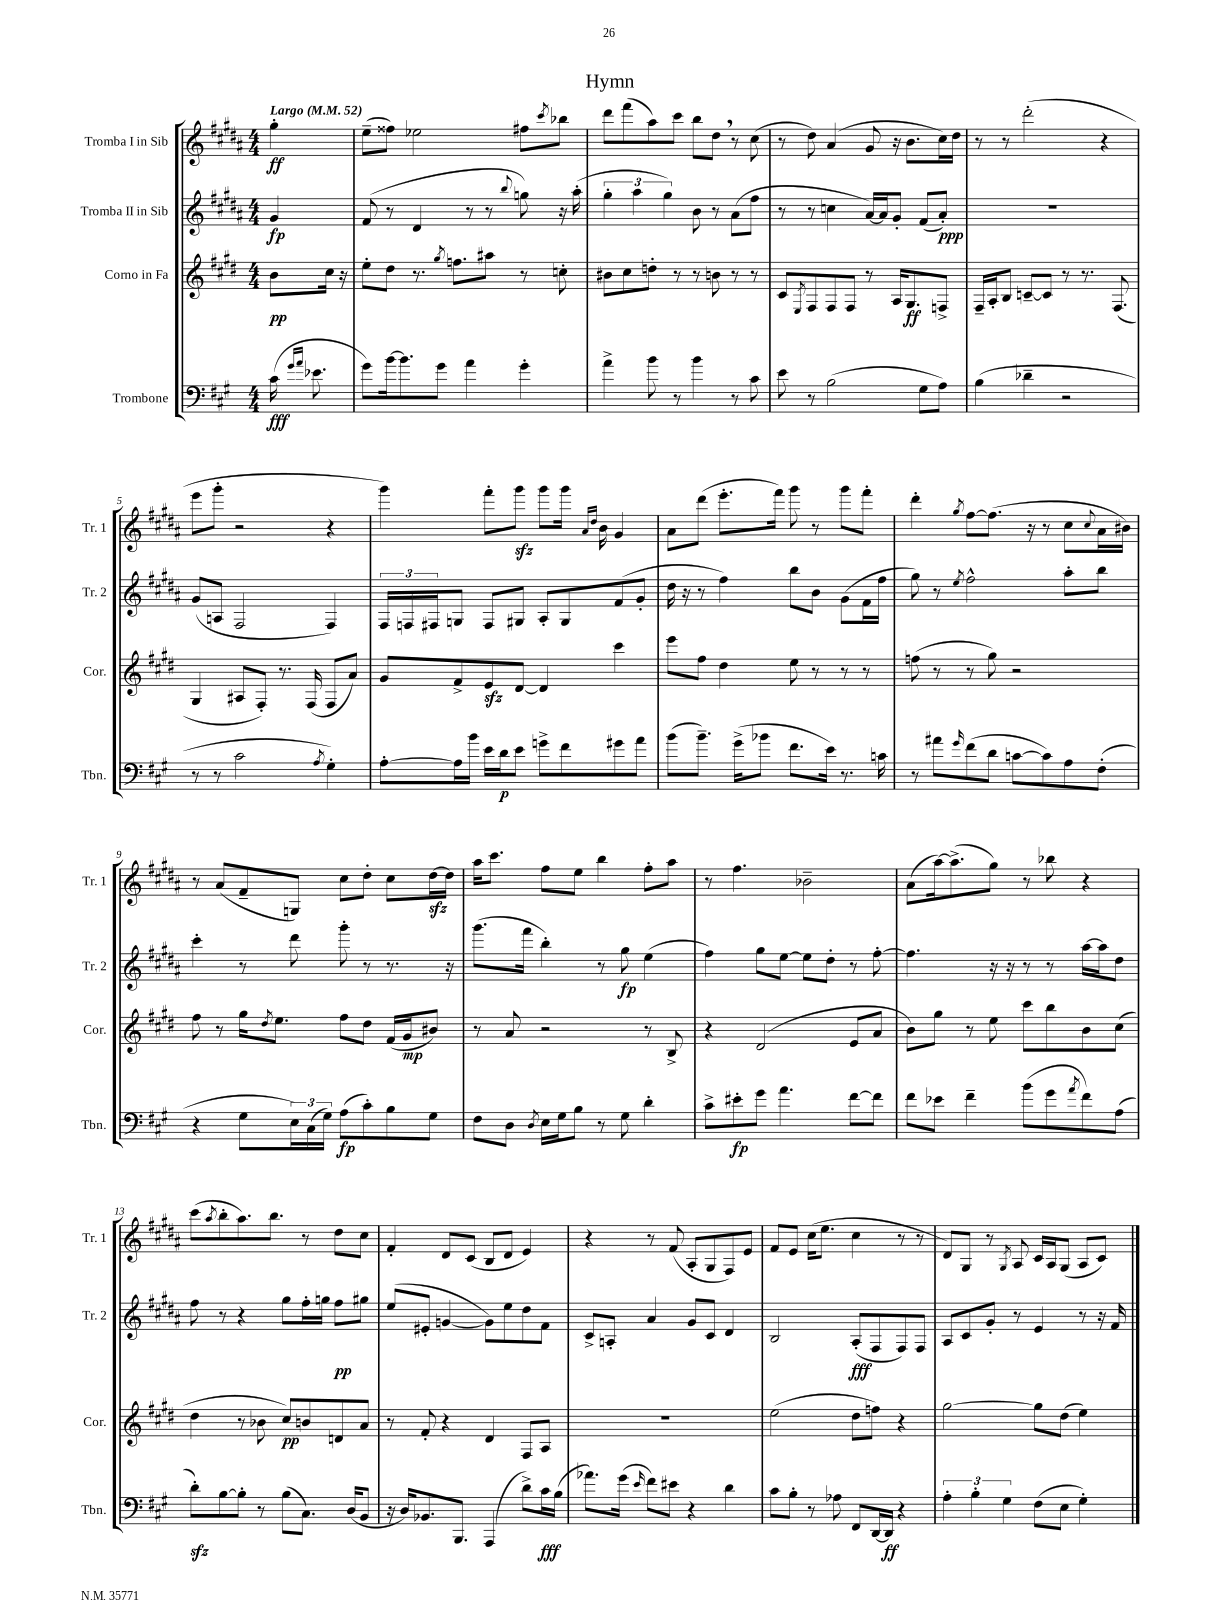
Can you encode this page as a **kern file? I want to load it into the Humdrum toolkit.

**kern	**kern	**kern	**kern
*staff4	*staff3	*staff2	*staff1
*clefF4	*clefG2	*clefG2	*clefG2
*k[f#c#g#]	*k[f#c#g#d#]	*k[f#c#g#d#a#]	*k[f#c#g#d#a#]
*M4/4	*M4/4	*M4/4	*M4/4
*MM52	*MM52	*MM52	*MM52
(16c#	8b	4g#	4gg#'
16qqg#	.	.	.
16qqa	.	.	.
8.e-	.	.	.
.	16cc#	.	.
.	16r	.	.
=	=	=	=
8g#)	8ee'	(8f#	(8ee~
[16b	8dd#	8r	8ff##)
8.b]	.	.	.
.	8.r	4d#	2ee-
8g#	.	.	.
.	8qgg#	.	.
.	8.ff	.	.
4a	.	8r	.
.	8aa#	8r	.
.	.	8qqbb	.
4g#'	8r	8gg)	8ff#
.	.	.	8qccc#
.	8cc'	16r	8bb-
.	.	(16aa#'	.
=	=	=	=
4a^	8b#	6gg#'	8ddd#
.	8cc#	.	(8fff#
.	.	6aa#	.
8b	8dd'	.	8aa#)
.	.	6gg#)	.
8r	8r	.	8ccc#
4b	8r	8b	8bb
.	8b	8r	8dd#
8r	8r	(8a#	8r
8c#	8r	8ff#	(8cc#
=	=	=	=
8e	8c#	8r	8r
.	8qE	.	.
8r	8F#	8r	8dd#)
(2B	8F#	4cc	(4a#
.	8F#	.	.
.	8r	[16a#)	8g#
.	.	16a#]	.
.	16A	8g#'	16r
.	8.G#	.	8.b
8G#	.	(8f#	.
8A)	8F^	8a#')	16cc#)
.	.	.	16dd#
=	=	=	=
(4B	16F#~	1r	8r
.	16A'	.	.
.	8B	.	8r
4d-~	[8c~	.	(2ddd#'
.	8c]	.	.
2r	8r	.	.
.	8.r	.	.
.	.	.	4r
.	(8.F#	.	.
=	=	=	=
8r	4G#	(8g#	8eee
8r	.	8A	8ggg#'
2c#	8A#	2F#	2r
.	8F#')	.	.
.	8.r	.	.
.	(16F#	.	.
8qA	.	.	.
4G#')	8F#	4F#)	4r
.	8a)	.	.
=	=	=	=
[8A'	8g#	24F#	4ggg#)
.	.	24F	.
.	.	24F#	.
16A]	8f#^	8G	.
16b	.	.	.
16e	8e	8F#	8fff#'
16d	.	.	.
8e	[8d#	8G#	8ggg#
8g^	4d#]	8A#'	8ggg#
8f#	.	8G#	16ggg#
.	.	.	16qqa#
.	.	.	16qqdd#
.	.	.	16b
8g#	4ccc#	(8f#	4g#
8a	.	8g#'	.
=	=	=	=
(8b	8eee	16dd#	8a#
.	.	16r	.
8.b~)	8ff#	8r	(8ddd#
.	4dd#	4ff#)	8.eee'
(16g#^	.	.	.
8b-	.	.	.
.	.	.	16fff#)
8.f#	8ee	8bb	8ggg#
.	8r	8b	8r
16e)	.	.	.
8.r	8r	(8g#	8ggg#
.	8r	16f#	8fff#'
16c	.	16ff#	.
=	=	=	=
8r	(8ff	8gg#)	4ddd#'
8a#	8r	8r	.
16qqg#	.	8qee	8qgg#
(8f#	8r	2ff#^^	[8ff#
8d	8gg#)	.	(8.ff#]
[8c	2r	.	.
.	.	.	16r
8c])	.	.	8r
8A	.	8aa#'	8cc#
.	.	.	8qqcc#
(8F#'	.	8bb	16a#
.	.	.	16b#)
=	=	=	=
4r	8ff#	4ccc#'	8r
.	8r	.	(8a#
8G#	16gg#	8r	8f#~
.	8qdd#	.	.
.	8.ee	.	.
24E)	.	8ddd#	8G)
(24C#	.	.	.
24G#)	.	.	.
(8A	8ff#	8ggg#'	8cc#
8c#')	8dd#	8r	8dd#'
8B	(16f#	8.r	8cc#
.	16g#	.	.
8G#	8b#)	.	[16dd#
.	.	16r	16dd#]
=	=	=	=
8F#	8r	(8.ggg#	16aa#
.	.	.	8.ccc#
8D	8a	.	.
.	.	16fff#	.
8qD	.	.	.
16E	2r	4bb')	8ff#
16G#	.	.	.
8B	.	.	8ee
8r	.	8r	4bb
8G#	.	8gg#	.
4d'	8r	(4ee	8ff#'
.	8B^	.	8aa#
=	=	=	=
8c#^	4r	4ff#)	8r
8e#'	.	.	4.ff#
8g#	(2d#	8gg#	.
4.a	.	[8ee	.
.	.	8ee]	2b-~
.	.	8dd#'	.
[8f#	8e	8r	.
8f#]	8a	[8ff#'	.
=	=	=	=
8f#	8b)	4.ff#]	(8a#
8e-	8gg#	.	[16aa#)
.	.	.	(8.aa#^]
4f#~	8r	.	.
.	8ee	16r	8gg#)
.	.	16r	.
(8b	8ccc#	8r	8r
8g#	8bb	8r	8bb-
8qa	.	.	.
8f#)	8b	[16aa#	4r
.	.	16aa#]	.
(8A	(8cc#	8dd#	.
=	=	=	=
8d')	4dd#	8ff#	(8ccc#
.	.	.	8qaa#
[8B	.	8r	8bb'
8B']	8r	4r	8.aa#)
8r	8b-	.	.
.	.	.	8.bb
(8B	8cc#)	8gg#	.
8.C#)	8b	16ff#'	8r
.	.	16gg	.
.	8d	8ff#	8dd#
(16D	.	.	.
8BB	8a	8gg#	8cc#
=	=	=	=
16r	8r	(8ee	4f#'
16D)	.	.	.
8.BB-	8f#'	8e#'	.
.	4r	[4g	8d#
8.BBB	.	.	.
.	.	.	(8c#
(4AAA	4d#	8g])	8B
.	.	8ee	8d#
8d^)	8F#	8dd#	4e)
16c#	8A	8f#	.
(16B	.	.	.
=	=	=	=
8.a-)	1r	8c#^	4r
.	.	8A'	.
(16g#	.	.	.
16qqe	.	.	.
8f#)	.	4a#	8r
8e#	.	.	(8f#
4r	.	8g#	8A#'
.	.	8c#	8G#
4d	.	4d#	8F#)
.	.	.	8e
=	=	=	=
8c#	(2ee	2B	8f#
8B'	.	.	8e
8r	.	.	(16cc#
.	.	.	8.ee
8A-	.	.	.
8FF#	8dd#	(8A#'	4cc#
[16DD	8ff)	8F#	.
16DD]	.	.	.
4r	4r	8F#)	8r
.	.	8F#	8r
=	=	=	=
6A'	[2gg#	8A#	8d#)
.	.	8c#	8G#
6B'	.	.	.
.	.	8g#'	8r
6G#	.	.	.
.	.	.	8qG#
.	.	8r	8A#
(8F#	8gg#]	4e	16c#
.	.	.	16A#
8E	(8dd#	.	(8G#
4G#')	4ee)	8r	8A#
.	.	16r	8c#)
.	.	16f#	.
==	==	==	==
*-	*-	*-	*-
